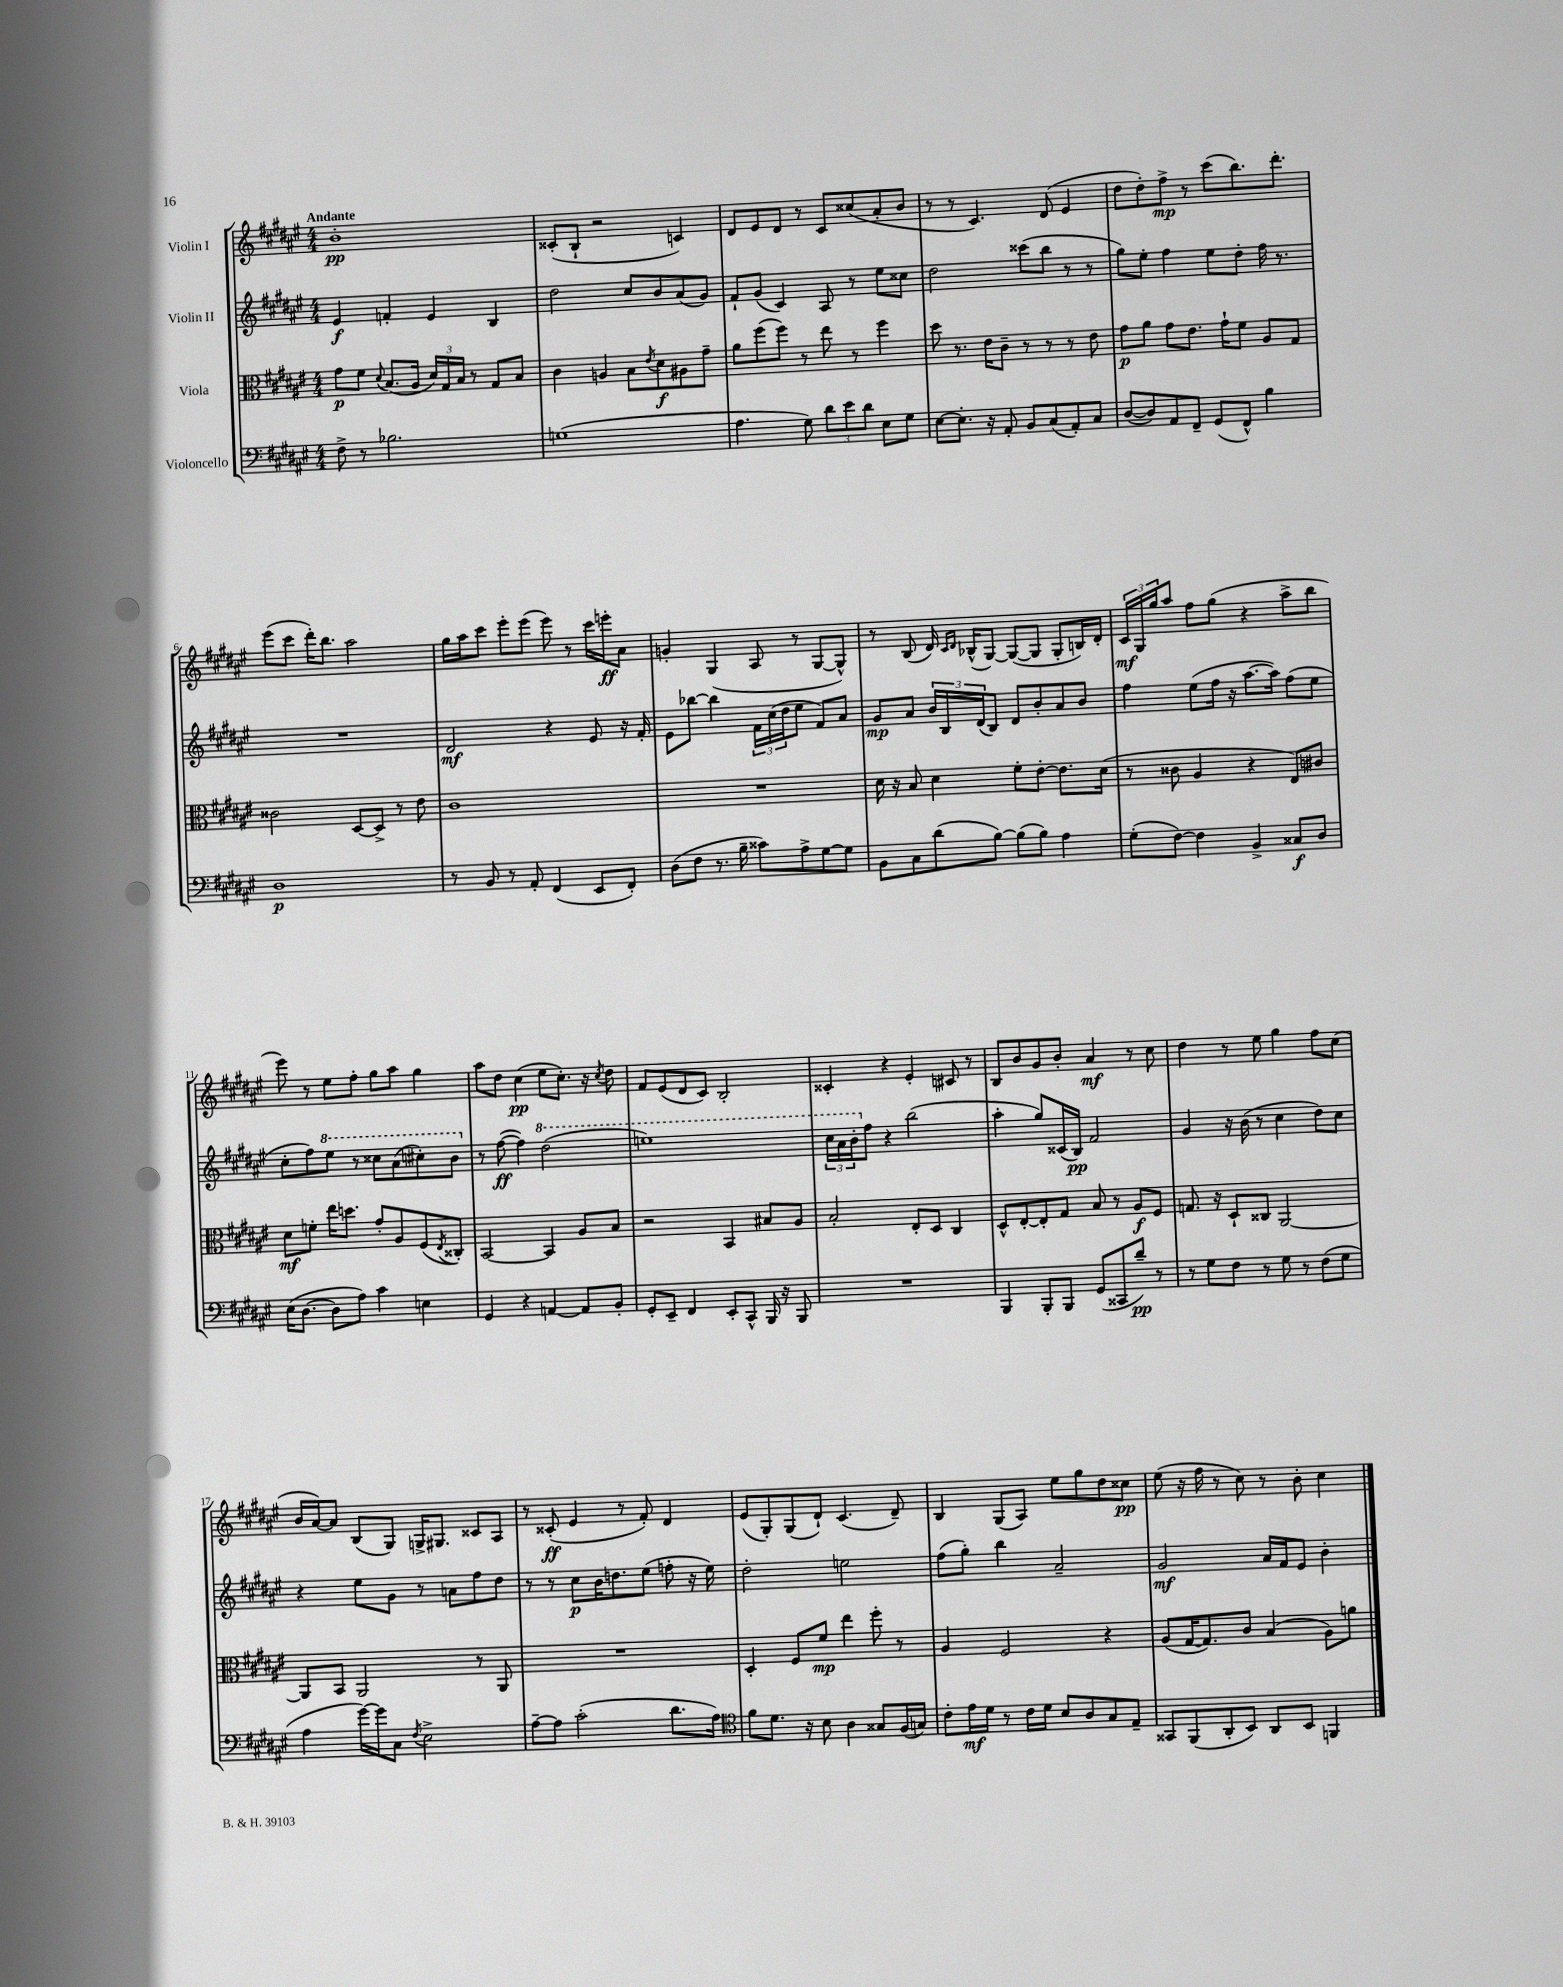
<<
\new StaffGroup <<
\new Staff = "s0" \with { instrumentName = "Violin I" } {
    \clef treble \key fis \major \numericTimeSignature \time 4/4 \tempo "Andante"
    b'1-.\pp |
    cisis'8-.( b8-! r2 c'4) |
    dis'8 eis'8 dis'8 r8 cis'8 cisis''8( ais'8-. b'8 |
    r8 r8 cis'4.) dis'8( eis'4 |
    dis''8 dis''8-.) fis''8->\mp r8 cis'''8( b''8.) dis'''8.-. |
    eis'''8( cis'''8 dis'''16-.) b''8. ais''2 |
    gis''16 ais''16 cis'''8 eis'''8-. eis'''8( eis'''8) r8 cis'''16 e'''16-.\ff ais'8 |
    g'4-. gis4( ais8 r8 gis8~ gis8-^) |
    r8 b8( dis'16) \grace { cis'16 dis'16 } bes16-^( gis8~) gis8~( gis8 gis8-. b16) dis'16-. |
    \tuplet 3/2 { cis'16\mf gis16 gis''16 } ais''8 fis''8 gis''8( r4 ais''8-> b''8 |
    eis'''8) r8 eis''8 fis''8-. gis''8 ais''8 gis''4 |
    ais''8 dis''8 cis''4\pp( eis''8 cis''8.-.) r16 \acciaccatura { cis''8 } dis''8 |
    fis'8 eis'8( dis'8 cis'8) b2-. |
    cisis'4-. r4 eis'4-. cis'8 r8 |
    b8 b'8 gis'8 b'8-. ais'4\mf r8 cis''8 |
    dis''4 r8 eis''8 gis''4 fis''8 cis''8( |
    b'16 ais'16~) ais'8 b8( gis8) g16-> gis8. cisis'8 ais8 |
    r8 cisis'8-.\ff( eis'4 r8 fis'8-.) dis'4 |
    eis'8( gis8-.) gis8( dis'8-!) cis'4.( dis'8--) |
    b4 gis8( ais8) eis''8 gis''8 dis''8 cisis''8\pp |
    eis''8( r16 fis''16 r8 cis''8) r8 b'8-. cis''4 \bar "|." |
}
\new Staff = "s1" \with { instrumentName = "Violin II" } {
    \clef treble \key fis \major \numericTimeSignature \time 4/4
    eis'4\f f'4-. eis'4 b4 |
    dis''2 cis''8 b'8 ais'8( gis'8) |
    fis'8-! gis'8( cis'4) ais8 r8 eis''8 cisis''8 |
    dis''2 cisis'''8( b''8 r8 r8 |
    gis''8) eis''8-. fis''4 eis''8 dis''8-. fis''16 r8. |
    R1 |
    dis'2\mf r4 eis'8 r16 fis'16-. |
    eis'8 bes''8~ bes''4 \tuplet 3/2 { fis'16 cis''16( dis''16 } eis''8 fis'8) ais'8 |
    gis'8\mp ais'8 \tuplet 3/2 { b'16 b16 dis'16( } b8) dis'8 b'8-. ais'8 b'8 |
    fis''4 eis''8( fis''16 r16 ais''8.~ ais''16) fis''8( eis''8 |
    cis''8-. fis''8) \ottava #1 eis'''8 r8 cisis'''8 ais''8( cis'''8-.) b''8 \ottava #0 |
    r8 fis''8~\ff( fis''4) \ottava #1 dis'''2( |
    e'''1) |
    \tuplet 3/2 { cis'''16 ais''16 b''16-. \ottava #0 } fis''8 r4 b''2( |
    ais''4-. gis''8) cisis'16( b16\pp) fis'2 |
    gis'4 r16 b'16( r8 cis''4 dis''8) cis''8 |
    r4 eis''8 gis'8 r8 a'8 fis''8 dis''8 |
    r8 r8 cis''8\p b'16 d''8. eis''8( f''8-. r16 eis''16) |
    dis''2-. e''2 |
    fis''8( gis''8-.) b''4 ais'2-- |
    gis'2\mf ais'16 fis'16 eis'8 b'4-. \bar "|." |
}
\new Staff = "s2" \with { instrumentName = "Viola" } {
    \clef alto \key fis \major \numericTimeSignature \time 4/4
    gis'8\p fis'8 \appoggiatura { dis'8 } b8.( ais16 \tuplet 3/2 { dis'16) gis16 b16 } r8 gis8 b8 |
    cis'4 a4 b8 \acciaccatura { eis'8 } dis'8\f ais8 gis'8-- |
    ais'8 fis''8( fis''8) r8 eis''8 r8 fis''4 |
    dis''8 r8. eis'16 cis'8-- r8 r8 r8 eis'8 |
    gis'8\p ais'8 gis'8 eis'8. gis'16-! fis'8 ais8 gis8 |
    cisis'2 dis8~ dis8-> r8 eis'8 |
    cis'1 |
    R1 |
    dis'16 r16 b8 dis'4 fis'8-. eis'8~-. eis'8. dis'16( |
    r8 cisis'8 ais4 r4 eis8) cis'8 |
    dis'8\mf f'8-. eis''16 d''8. gis'8-. ais8 fis8( \acciaccatura { eis8 } cisis8-.) |
    b,2~ b,4 ais8 b8 |
    r2 b,4 bis8 ais8 |
    b2-. eis8-. dis8 cis4 |
    dis8-^ eis8~-. eis8-. gis8 b8 r8 ais8\f fis8 |
    g8. r16 dis8-! cisis8 ais,2~ |
    ais,8 b,8 ais,2 r8 ais,8 |
    R1 |
    dis4-. fis8 fis'8\mp eis''4 fis''8-. r8 |
    ais4 fis2 r4 |
    ais8( gis16~ gis8.) cis'8 b4( ais8) a'8 \bar "|." |
}
\new Staff = "s3" \with { instrumentName = "Violoncello" } {
    \clef bass \key fis \major \numericTimeSignature \time 4/4
    fis8-> r8 bes2. |
    g1( |
    ais4. gis8) \tuplet 3/2 { dis'8 eis'8 dis'8 } eis8 gis8 |
    eis8~ eis8.-. r16 ais,8-. b,8 cis8( ais,8-.) cis8 |
    dis8~( dis8) ais,8 fis,8-- gis,8( fis,8-^) b4 |
    dis1\p |
    r8 b,8 r8 ais,8-. fis,4( eis,8 fis,8-.) |
    dis8( fis8 r8. b16-- cisis'8) ais8-> gis8~ gis8 |
    b,8 cis8 dis'8( b8~) b8( b8) ais4 |
    gis8-.( fis8~) fis4 b,4-> cisis8\f dis8 |
    eis16( dis8.~ dis8 ais8) cis'4 e4 |
    gis,4 r4 a,4~ a,8 b,8-. |
    gis,8-. eis,8-- fis,4 eis,8-. cis,8-^ b,,16 r16 b,,8 |
    R1 |
    b,,4 b,,8-. b,,8 gis,8( cisis,8 dis'8--\pp) r8 |
    r8 gis8 fis8 r8 gis8 r8 fis8( gis8 |
    ais4 gis'16~) gis'16 cis8 \acciaccatura { fis8 } eis2-> |
    ais8~-- ais8 cis'2-.( dis'8. ais16) |
    \clef tenor fis'8 dis'8. r16 b8 ais4 gisis8 fis16( g16) |
    cis'8-. eis'16\mf dis'16 r8 cis'16 dis'16 b8 ais8 gis8 eis8-- |
    gisis,8 fis,8( ais,8-. b,8) ais,8 b,8 f,4 \bar "|." |
}
>>
>>
